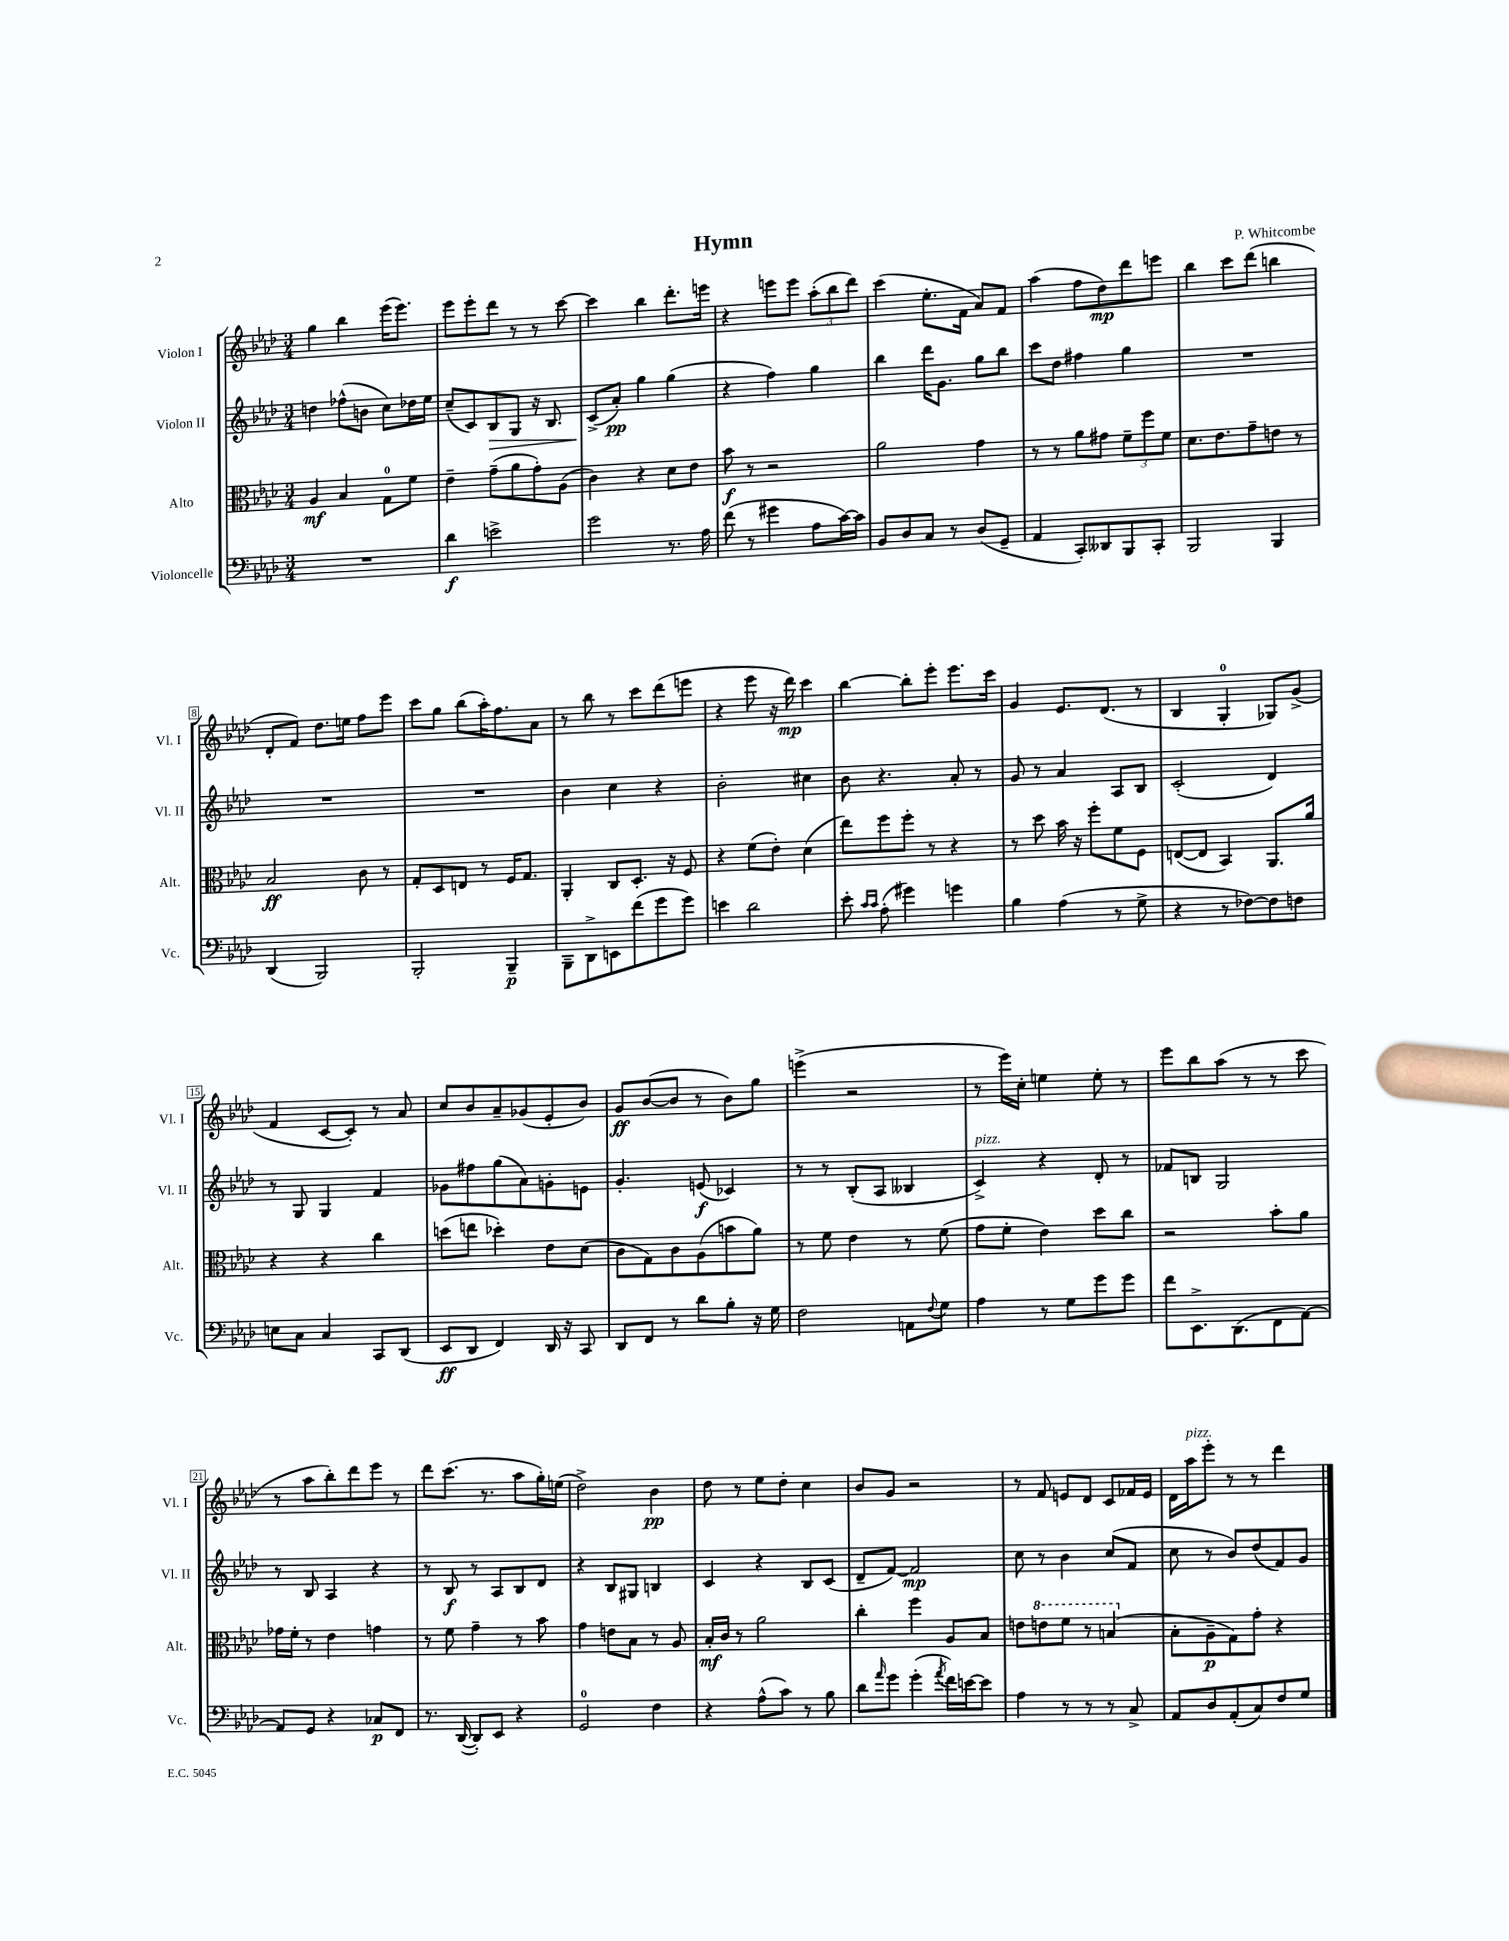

**kern	**kern	**kern	**kern
*staff4	*staff3	*staff2	*staff1
*clefF4	*clefC3	*clefG2	*clefG2
*k[b-e-a-d-]	*k[b-e-a-d-]	*k[b-e-a-d-]	*k[b-e-a-d-]
*M3/4	*M3/4	*M3/4	*M3/4
2.r	4A-	4dd	4gg
.	4B-	(8ff-^^	4bb-
.	.	8b	.
.	8G	8cc)	(16eee-
.	.	.	8.eee-)
.	8f	16dd-	.
.	.	16ee-	.
=	=	=	=
4d-	4e-~	(8cc~	8eee-
.	.	8c)	8eee-'
2e^	(8g~	8B-	8ddd-
.	8a-	8G	8r
.	8g')	16r	8r
.	.	8.B-	.
.	(8A-	.	[8ccc
=	=	=	=
2g	4c)	(8c^	4ccc]
.	.	8a-')	.
.	4r	4gg	4bb-
8.r	8d-	(4gg	8.ddd-'
.	8e-	.	.
16A-	.	.	16eee
=	=	=	=
(8f	8b-	4r	4r
8r	8r	.	.
4g#	2r	4ff)	8eee
.	.	.	8eee
8A-	.	4gg	(12aa-'
.	.	.	12bb-
[16c)	.	.	.
.	.	.	12ddd-)
16c]	.	.	.
=	=	=	=
8BB-	2a-	4bb-	(4ccc
8D-	.	.	.
8C	.	16ddd-	8.ee-'
.	.	8.g	.
8r	.	.	.
.	.	.	16f
(8D-	4g	8gg	8a-)
8GG~	.	8bb-	8f
=	=	=	=
4AA-	8r	8ccc	(4aa-
.	8r	8dd-	.
8CC')	8a-	4ff#	8ff
8DD--	8g#	.	8dd-)
8BBB-	12f~	4gg	8ddd-
.	12ff	.	.
8CC'	.	.	8eee
.	12f	.	.
=	=	=	=
2BBB-	8.d-	2.r	4bb-
.	8.e-	.	.
.	.	.	8ccc
.	8g~	.	(8ddd-
4BBB-	8e	.	4bb
.	8r	.	.
=	=	=	=
(4DD-	2B-	2.r	8d-'
.	.	.	8f)
2BBB-)	.	.	8.dd-
.	.	.	16ee
.	8c	.	8ff
.	8r	.	8eee-
=	=	=	=
2BBB-'	8G'	2.r	8ccc
.	8D-	.	8gg
.	8E	.	(8bb-
.	8r	.	16aa-')
.	.	.	8.ff
4BBB-~	16F	.	.
.	8.G	.	.
.	.	.	8a-
=	=	=	=
8BBB-~	4AA-'	4b-	8r
8DD-^	.	.	8bb-
8EE	8C	4cc	8r
(8f	8.D-'	.	8ccc
8g	.	4r	(8ddd-
.	16r	.	.
8g)	8F	.	8eee
=	=	=	=
4e	4r	2b-'	4r
2d-	(8f	.	8eee-
.	8e-')	.	16r
.	.	.	16ddd-)
.	(4d-	4cc#	4ccc
=	=	=	=
8e-'	8ee-)	8b-	[4bb-
16qqc	.	.	.
16qqc	.	.	.
(8A-'	8ff	4.r	.
4g#)	8ff'	.	8bb-']
.	8r	.	8eee-'
4g	4r	8a-'	8.eee-
.	.	8r	.
.	.	.	16ccc
=	=	=	=
4B-	8r	8g	4g
.	8dd-	8r	.
(4A-	16b-	4a-	8.e-
.	16r	.	.
.	8ff'	.	.
.	.	.	(8.d-
8r	8f	8A-	.
8G^	8F	8B-	8r
=	=	=	=
4r	([8E	(2c'	4B-
.	8E]	.	.
8r	4BB-)	.	4G'
[8F-)	.	.	.
8F-]	8.AA-	4d-)	8G-)
8F	.	.	(8g^
.	16a-	.	.
=	=	=	=
8E	4r	8r	4f
8C	.	8G	.
4C	4r	4G	[8c
.	.	.	8c'])
8CC	4cc	4f	8r
(8DD-	.	.	8a-
=	=	=	=
8EE-	(8dd	8g-	8cc
8DD-	8ee	8ff#	8b-
4FF)	4dd-')	(8gg	8a-~
.	.	8a-)	(8g-
16DD-	8e-	8g'	8e-'
16r	.	.	.
8CC	(8d-	8e	8b-)
=	=	=	=
8DD-	8c	4.g'	8g
8FF	8G)	.	([8b-
8r	8c	.	8b-]
8d-	(8A-	(8e	8r
8B-'	8b	4c-)	8b-)
16r	8a-)	.	8gg
16G	.	.	.
=	=	=	=
2F	8r	8r	(4eee^
.	8f	8r	.
.	4e-	(8B-'	2r
.	.	8A-	.
8AA	8r	4B--	.
8qqF	.	.	.
8G	(8f	.	.
=	=	=	=
4A-	8g	4c^)	8r
.	8f'	.	16eee-)
.	.	.	16cc'
8r	4e-)	4r	4ee
8G	.	.	.
8g	8dd-	8d-'	8ee'
8g	8cc	8r	8r
=	=	=	=
8f	2r	8f-	8eee-
8.EE-^	.	8B	8bb-
.	.	2G	(8aa-
(8.DD-	.	.	.
.	.	.	8r
8FF	8b-'	.	8r
[8AA-)	8a-	.	8ccc
=	=	=	=
8AA-]	16g-	8r	8r
.	16f'	.	.
8GG	8r	8B-	8aa-
4r	4e-	4A-	8bb-')
.	.	.	8ddd-
8C-	4g	4r	8eee-
8FF	.	.	8r
=	=	=	=
8.r	8r	8r	8ddd-
.	8f	8B-	(8.ccc
([16DD-	.	.	.
8DD-'])	4g~	8r	.
.	.	.	8.r
8EE-	.	8A-	.
4r	8r	8B-	8aa-
.	8b-	8d-	16gg')
.	.	.	(16ee
=	=	=	=
2GG	4g	4r	2dd-^)
.	8e	8B-	.
.	8B-	8G#	.
4F	8r	4B	4b-
.	8A-	.	.
=	=	=	=
4r	16B-'	4c	8dd-
.	16c	.	.
.	8r	.	8r
(8A-^^	2a-	4r	8ee-
8c)	.	.	8dd-'
8r	.	8B-	4cc
8B-	.	(8c	.
=	=	=	=
8d-	4cc'	8d-~	8b-
16qqa-	.	.	.
8g	.	[8f)	8g
(4g'	4ff	2f]	2r
8qa-	.	.	.
16f)	8A-	.	.
[16e	.	.	.
8e]	8B-	.	.
=	=	=	=
4A-	8e	8cc	8r
.	8ee	8r	8f
8r	8ff	4b-	8e
8r	8r	.	8d-
8r	(4b	(8cc	8c
8C^	.	8f	16f-
.	.	.	16e
=	=	=	=
8AA-	8B-'	8cc	16d-
.	.	.	16aa-
8D-	8A-~	8r	8eee-'
(8AA-'	8G)	8b-)	8r
8C)	8g'	(8dd-	8r
8F	4r	8f)	4ddd-
8G	.	8g	.
==	==	==	==
*-	*-	*-	*-
